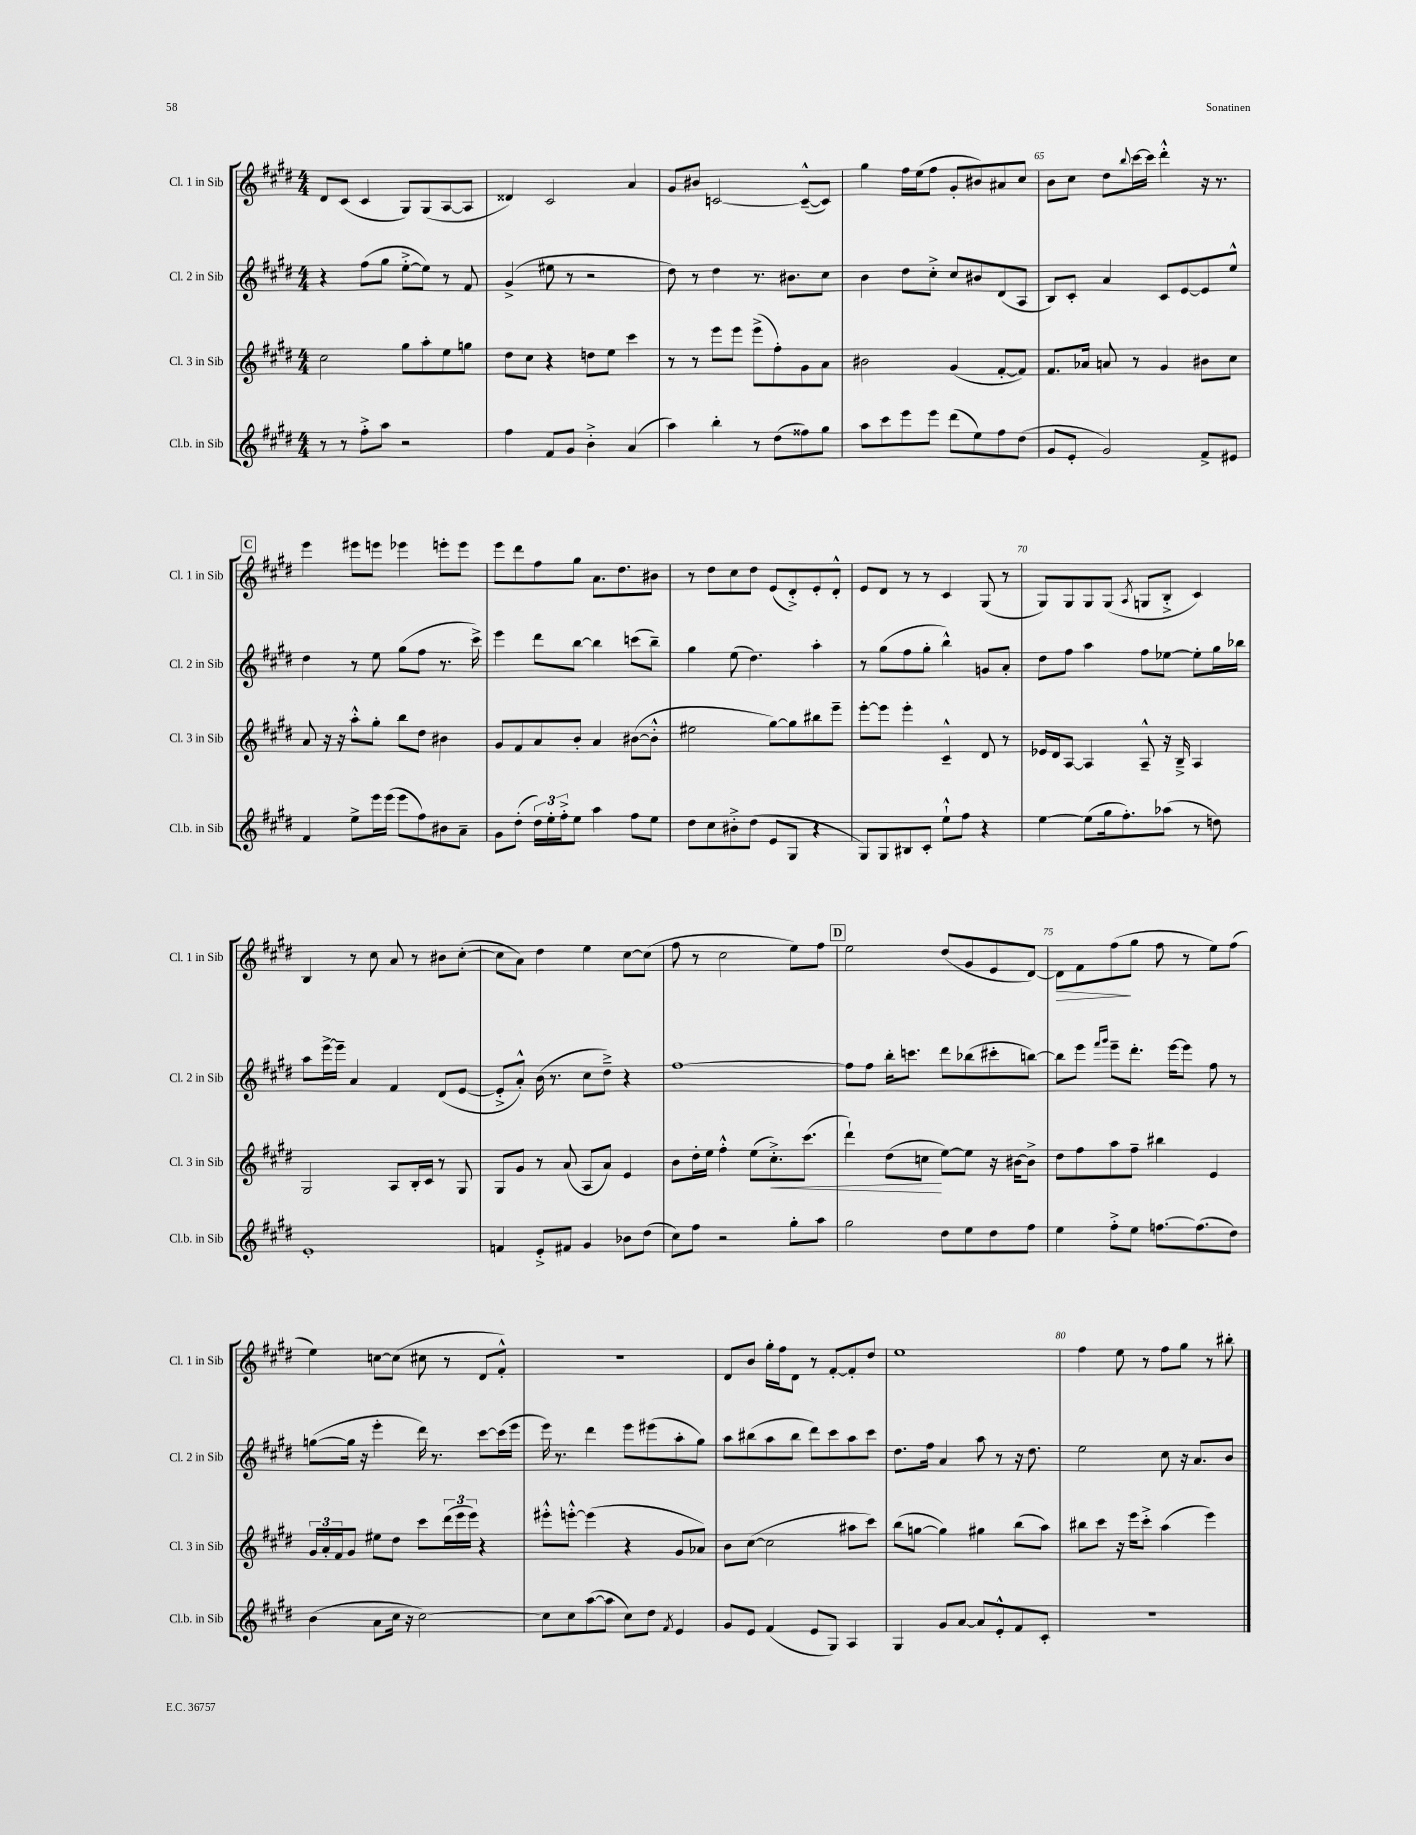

**kern	**kern	**dynam	**kern	**kern	**dynam
*part4	*part3	*part3	*part2	*part1	*part1
*staff4	*staff3	*staff3	*staff2	*staff1	*staff1
*I"Cl.b. in Sib	*I"Cl. 3 in Sib	*	*I"Cl. 2 in Sib	*I"Cl. 1 in Sib	*
*I'Cl.b. in Sib	*I'Cl. 3 in Sib	*	*I'Cl. 2 in Sib	*I'Cl. 1 in Sib	*
*clefG2	*clefG2	*	*clefG2	*clefG2	*
*k[f#c#g#d#]	*k[f#c#g#d#]	*	*k[f#c#g#d#]	*k[f#c#g#d#]	*
*M4/4	*M4/4	*	*M4/4	*M4/4	*
=61	=61	=61	=61	=61	=61
8r	2cc#\	.	4r	8d#/L	.
8r	.	.	.	(8c#/J	.
8ff#'^\L	.	.	(8ff#\L	4c#/	.
8aa\J	.	.	8gg#\J	.	.
2r	8gg#\L	.	[8ee'^\L	8G#/L)	.
.	8aa'\	.	8ee\J])	(8G#/	.
.	8ee\	.	8r	[8A/	.
.	8ggn\J	.	8f#/	8A/J]	.
=62	=62	=62	=62	=62	=62
4ff#\	8dd#\L	.	(4g#^/	4d##X/)	.
.	8cc#\J	.	.	.	.
8f#/L	4r	.	8ee#X\	2c#/	.
8g#/J	.	.	8r	.	.
4b'^\	8ddn\L	.	2r	.	.
.	8ee\J	.	.	.	.
(4a/	4ccc#\	.	.	4a/	.
=63	=63	=63	=63	=63	=63
4aa\)	8r	.	8dd#\)	8g#/L	.
.	8r	.	8r	8b#X/J	.
4bb'\	8eee\L	.	4dd#\	[2cn/	.
.	8eee\J	.	.	.	.
8r	(8eee^\L	.	8.r	.	.
(8dd#\L	8ff#'\)	.	.	.	.
.	.	.	8.b#X\L	.	.
8ff##X\)	8g#\	.	.	(8c~^^/L_	.
8gg#\J	8a\J	.	8cc#\J	8c/J])	.
=64	=64	=64	=64	=64	=64
8aa\L	2b#X\	.	4b\	4gg#\	.
8ccc#\	.	.	.	.	.
8eee\	.	.	8dd#\L	16ff#\LL	.
.	.	.	.	(16ee\J	.
8eee\J	.	.	8cc#'^\J	8ff#\J	.
(8ddd#\L	(4g#/	.	8cc#/L	8g#'/L	.
8ee\)	.	.	8b#X/	8b#X/)	.
8ff#\	[8f#'/L	.	(8d#/	8a#X/	.
(8dd#\J	8f#/J])	.	8A/J	8cc#/J	.
=65	=65	=65	=65	=65	=65
8g#/L	8.f#/L	.	8B/L)	8b\L	.
8e'/J	.	.	8c#'/J	8cc#\J	.
.	16a-X/Jk	.	.	.	.
2g#/)	8an/	.	4a/	8dd#\L	.
.	.	.	.	8qqbb/	.
.	8r	.	.	[16ccc#\L	.
.	.	.	.	16ccc#\JJ]	.
.	4g#/	.	8c#/L	4ddd#'^^\	.
.	.	.	[8e/	.	.
8f#^/L	8b#X\L	.	8e/]	16r	.
.	.	.	.	8.r	.
8e#X/J	8cc#\J	.	8ee^^/J	.	.
!!LO:LB:g=z
!!LO:REH:place=s1:t=C
=66	=66	=66	=66	=66	=66
4f#/	8a/	.	4dd#\	4eee\	.
.	16r	.	.	.	.
.	16r	.	.	.	.
8ee^\L	8aa'^^\L	.	8r	8eee#X\L	.
16eee\L	8gg#'\J	.	8ee\	8eeen\J	.
(16eee\JJ	.	.	.	.	.
8eee\L	8bb\L	.	(8gg#\L	4eee-X\	.
8ff#\)	8dd#\J	.	8ff#\J	.	.
8b#X\	4b#X\	.	8.r	8eeen'\L	.
8a~\J	.	.	.	8eee\J	.
.	.	.	16ccc#^\)	.	.
=67	=67	=67	=67	=67	=67
8g#\L	8g#/L	.	4eee\	8eee\L	.
(8dd#'\J	8f#/	.	.	8ddd#\	.
24dd#\LL)	8a/	.	8ddd#\L	8ff#\	.
24ee'\	.	.	.	.	.
24ff#'^\J	.	.	.	.	.
8ee\J	8b'/J	.	[8bb\J	8gg#\J	.
4aa\	4a/	.	4bb\]	8.a\L	.
.	.	.	.	8.dd#\	.
8ff#\L	([8b#X\L	.	(8cccn\L	.	.
8ee\J	8b#'^^\J]	.	8bb~\J)	8b#X\J	.
=68	=68	=68	=68	=68	=68
8dd#\L	2ee#X\	.	4gg#\	8r	.
8cc#\	.	.	.	8dd#\L	.
8b#X'^\	.	.	(8ee\	8cc#\	.
(8dd#\J	.	.	4.dd#\)	8dd#\J	.
8e/L	[8gg#\L)	.	.	(8e/L	.
8G#/J	8gg#\]	.	.	8d#'^/)	.
4r	8bb#X\	.	4aa'\	8e'/	.
.	8eee~\J	.	.	8d#'^^/J	.
=69	=69	=69	=69	=69	=69
8G#/L)	[8eee'\L	.	8r	8e/L	.
8G#/	8eee\J]	.	(8gg#\L	8d#/J	.
8B#X/	4eee'\	.	8ff#\	8r	.
8c#'/J	.	.	8gg#'\J	8r	.
8ee`^^\L	4c#~^^/	.	4bb^^\)	4c#/	.
8ff#\J	.	.	.	.	.
4r	8d#/	.	8gn/L	(8G#/	.
.	8r	.	8a'/J	8r	.
=70	=70	=70	=70	=70	=70
[4ee\	16e-X/LL	.	8dd#\L	8G#/L)	.
.	16d#/J	.	.	.	.
.	[8A/J	.	8ff#\J	8G#/	.
(8ee\L]	4A/]	.	4aa\	8G#/	.
16gg#\k	.	.	.	(8G#/J	.
8.ff#'\)	.	.	.	.	.
.	.	.	.	8qA/	.
.	8A~^^/	.	8ff#\L	8Gn/L	.
(8aa-X\J	16r	.	[8ee-X\J	8B'^/J	.
.	16B~^/	.	.	.	.
8r	4A/	.	8ee-'\L]	4c#/)	.
8ddn\)	.	.	16gg#\L	.	.
.	.	.	16bb-X\JJ	.	.
!!LO:LB:g=z
=71	=71	=71	=71	=71	=71
1e'	2G#/	.	8aa\L	4B/	.
.	.	.	[16eee^\L	.	.
.	.	.	16eee~\JJ]	.	.
.	.	.	4a/	8r	.
.	.	.	.	8cc#\	.
.	8A/L	.	4f#/	8a/	.
.	16B'/L	.	.	8r	.
.	16c#/JJ	.	.	.	.
.	8r	.	(8d#/L	8b#X\L	.
.	8G#/	.	[8e/J	([8cc#'\J	.
=72	=72	=72	=72	=72	=72
4fn/	8G#/L	.	8e'^/L]	8cc#\L]	.
.	8g#/J	.	8a'^^/J)	8a\J)	.
8e'^/L	8r	.	(16b\	4dd#\	.
.	.	.	8.r	.	.
8f#X/J	(8a/	.	.	.	.
4g#/	8A/L	.	8cc#\L	4ee\	.
.	8a/J)	.	8dd#~^\J)	.	.
8b-X\L	4e/	.	4r	[8cc#\L	.
(8dd#\J	.	.	.	(8cc#\J]	.
=73	=73	=73	=73	=73	=73
8cc#\L)	8b\L	.	[1ff#	8ff#\	.
8ff#\J	16dd#'\L	.	.	8r	.
.	16ee\JJ	.	.	.	.
2r	4ff#'^^\	.	.	2cc#\	.
.	(8ee\L	.	.	.	.
!	!	!LO:HP:b	!	!	!
.	8.cc#'^\)	<	.	.	.
8gg#'\L	.	.	.	8ee\L)	.
.	(8.ccc#\J	.	.	.	.
8aa\J	.	.	.	8ff#\J	.
!!LO:REH:place=s1:t=D
=74	=74	=74	=74	=74	=74
2gg#\	4ddd#`\)	.	8ff#\L]	2ee\	.
.	.	.	8ff#\J	.	.
.	(8dd#\L	.	16bb'\KL	.	.
.	.	.	8.cccn\J	.	.
.	8ccn\J	.	.	.	.
8dd#\L	[8ee\L)	[	8ddd#\L	(8dd#/L	.
8ee\	8ee\J]	.	(8bb-X\	8g#/	.
8dd#\	16r	.	8ccc#X'\	8e/	.
.	[16b#X\KL	.	.	.	.
8ff#\J	8b#^\J]	.	[8bbn\J)	[8d#/J)	.
=75	=75	=75	=75	=75	=75
!	!	!	!	!	!LO:HP:b
4ee\	8dd#\L	.	8bb\L]	8d#\L]	>
.	8ff#\	.	8eee\J	8f#\	.
.	.	.	16qqfff#/LL	.	.
.	.	.	16qqggg#/JJ	.	.
8ff#'^\L	8aa\	.	8eee~\L	(8ff#\	.
8ee\J	8ff#~\J	.	8.ddd#'\J	8gg#\J	]
[8.ffn\L	4bb#X\	.	.	8ff#\	.
.	.	.	[16eee\KL	.	.
.	.	.	8eee\J]	8r	.
(8.ff\]	.	.	.	.	.
.	4e/	.	8ff#\	8ee\L)	.
8dd#\J)	.	.	8r	(8ff#\J	.
!!LO:LB:g=z
=76	=76	=76	=76	=76	=76
(4b\	24g#/LL	.	([8ggn\L	4ee\)	.
.	24a'/	.	.	.	.
.	24f#/J	.	.	.	.
.	8g#/J	.	16gg\Jk]	.	.
.	.	.	16r	.	.
8a\L	8ee#X\L	.	4eee'\	[8ccn\L	.
16cc#\Jk	8dd#\J	.	.	(8cc\J]	.
16r	.	.	.	.	.
[2cc#\)	8ccc#\L	.	16ddd#\)	8cc#X\	.
.	.	.	8.r	.	.
.	(24ddd#\L	.	.	8r	.
.	24eee\	.	.	.	.
.	24eee\JJ)	.	.	.	.
.	4r	.	[8ccc#\L	8d#/L	.
.	.	.	(16ccc#\L]	8f#'^^/J)	.
.	.	.	16eee\JJ	.	.
=77	=77	=77	=77	=77	=77
8cc#\L]	8eee#X'^^\L	.	16eee\)	1r	.
.	.	.	8.r	.	.
8cc#\	[8eeen'^^\J	.	.	.	.
([8aa\	(4eee\]	.	4ddd#\	.	.
8aa\J]	.	.	.	.	.
8cc#\L)	4r	.	8eee\L	.	.
8dd#\J	.	.	(8eee#X\	.	.
8qf#/	.	.	.	.	.
4e/	8g#/L	.	8aa'\	.	.
.	8a-X/J)	.	8gg#\J)	.	.
=78	=78	=78	=78	=78	=78
8g#/L	8b\L	.	8aa\L	8d#/L	.
8e/J	([8cc#\J	.	(8bb#X\	8b/J	.
(4f#/	2cc#\]	.	8aa\	16gg#'\LL	.
.	.	.	.	16ff#\J	.
.	.	.	8bb#\J	8d#\J	.
8e/L	.	.	8ddd#\L)	8r	.
8G#/J)	.	.	8ccc#\	[8f#'/L	.
4A/	8aa#X\L	.	8aa\	8f#'/]	.
.	8ccc#\J)	.	8ccc#\J	8dd#/J	.
=79	=79	=79	=79	=79	=79
4G#/	(8bb\L	.	8.dd#\L	1ee	.
.	[8ggn\J	.	.	.	.
.	.	.	16ff#\Jk	.	.
8g#/L	4gg\])	.	4a/	.	.
[8a/J	.	.	.	.	.
8a/L]	4gg#X\	.	8aa\	.	.
8e'^^/	.	.	8r	.	.
8f#/	(8bb\L	.	16r	.	.
.	.	.	8.dd#\	.	.
8c#'/J	8aa\J)	.	.	.	.
=80	=80	=80	=80	=80	=80
1r	8bb#X\L	.	2ee\	4ff#\	.
.	8ccc#\J	.	.	.	.
.	16r	.	.	8ee\	.
.	16eee\KL	.	.	.	.
.	8ccc#'^\J	.	.	8r	.
.	(4aa\	.	8cc#\	8ff#\L	.
.	.	.	16r	8gg#\J	.
.	.	.	8.a/L	.	.
.	4eee\)	.	.	8r	.
.	.	.	8b/J	8bb#X'\	.
==	==	==	==	==	==
*-	*-	*-	*-	*-	*-
